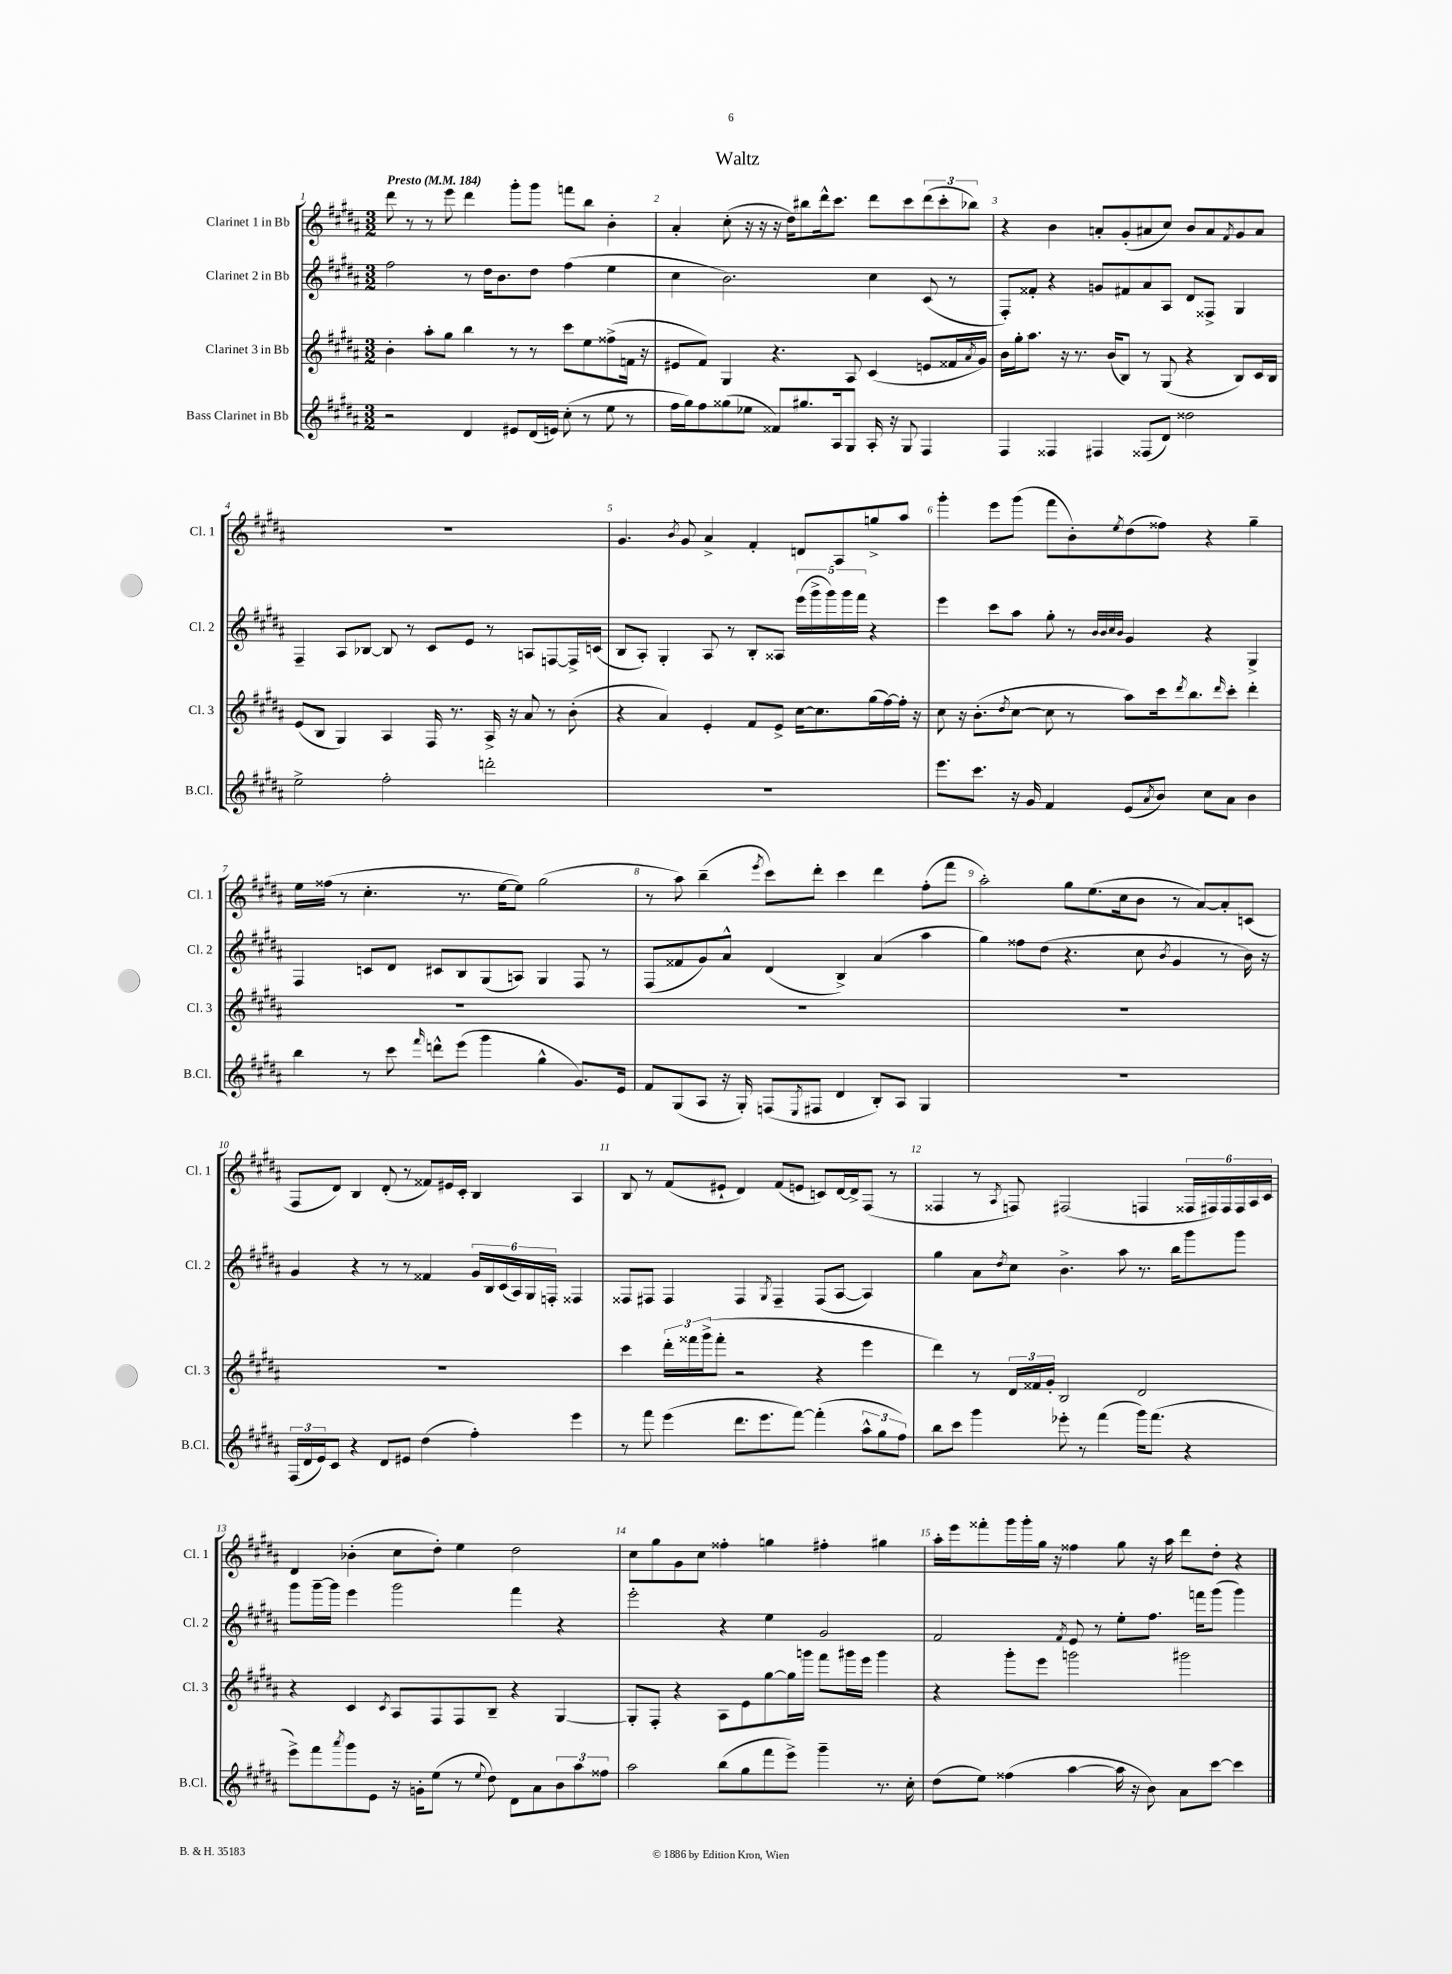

**kern	**kern	**kern	**kern
*staff4	*staff3	*staff2	*staff1
*clefG2	*clefG2	*clefG2	*clefG2
*k[f#c#g#d#a#]	*k[f#c#g#d#a#]	*k[f#c#g#d#a#]	*k[f#c#g#d#a#]
*M3/2	*M3/2	*M3/2	*M3/2
*MM184	*MM184	*MM184	*MM184
2r	4b'	2ff#	8ddd#
.	.	.	8r
.	8aa#'	.	8r
.	8gg#	.	8eee
4d#	4bb	8r	4ddd#
.	.	16dd#	.
.	.	8.b	.
8e#	8r	.	8ggg#'
(16d#	8r	8dd#	8ggg#
16e)	.	.	.
(8cc#'	8ccc#	(4ff#	8fff
8r	8ee	.	8bb
8ee	(8ff##^	4ee	4b'
8r	16f	.	.
.	16r	.	.
=	=	=	=
16ff#	8e#	4cc#	4a#'
16gg#)	.	.	.
8ff#	8f#)	.	.
(8gg##	4G#	2.b)	(8cc#'
8ee-	.	.	16r
.	.	.	16r
8f##)	4.r	.	16r
.	.	.	16dd#)
8.gg#	.	.	8bb#
.	.	.	16ddd#^^
16A#	.	.	8.ccc#
8G#	8A#	.	.
16A#'	(4c#	4cc#	8ddd#
16r	.	.	.
8G#	.	.	8ccc#
4F#	8e	(8c#	(12ddd#
.	.	.	12ccc#'
.	16f##	8r	.
.	.	.	12bb-)
.	8qa#	.	.
.	16g#)	.	.
=	=	=	=
4F#	16b	8F#')	4r
.	16gg#'	.	.
.	8.aa#	8f##'	.
4F##	.	4r	4b
.	16r	.	.
.	8.r	.	.
4F#	.	8g	8a'
.	(16b	.	.
.	8B)	8f#	(8g#'
(8F##	8r	8a#	8a#
8d#)	(8G#	8A#	8cc#)
2dd##	4r	8d#	8b
.	.	8F##^	8a#
.	.	.	8qf#
.	8B)	4G#	8g#
.	16c#	.	8a#
.	16B	.	.
=	=	=	=
2ee^	(8e	4F#~	1.r
.	8B	.	.
.	4G#)	8A#	.
.	.	[8B-	.
2ff#'	4A#	8B-]	.
.	.	8r	.
.	16F#	8c#	.
.	8.r	.	.
.	.	8e	.
2ddd'	16A#^	8r	.
.	16r	.	.
.	8a#	8A	.
.	8r	[8F	.
.	(8b'	16F^]	.
.	.	(16c	.
=	=	=	=
1.r	4r	8B	4.g#
.	.	8A#')	.
.	4a#)	4G#'	.
.	.	.	8qb
.	.	.	8g#
.	4e'	8A#	4a#^
.	.	8r	.
.	8f#	8B'	4f#'
.	8e^	8A##	.
.	[16cc#	(20eee	8d
.	.	20ggg#^	.
.	8.cc#]	.	.
.	.	20ggg#)	.
.	.	.	8A#
.	.	20ggg#	.
.	.	20fff#	.
.	(16gg#	4r	8gg^
.	[16ff#)	.	.
.	16ff#']	.	8aa#
.	16r	.	.
=	=	=	=
8.eee	8cc#	4eee	4ggg#'
.	16r	.	.
8.ccc#	(8.b'	.	.
.	.	8ccc#	8eee
.	8qdd#	.	.
16r	[8cc#	8aa#	(8ggg#
16g#	.	.	.
4f#	8cc#]	8gg#'	8fff#
.	8r	8r	8b')
.	.	32qqb	.
.	.	32qqb	.
.	.	32qqcc#	.
.	.	32qqb	8qee
(8e	8aa#)	4g#	(8dd#
8qa#	.	.	.
8b)	16ccc#	.	8ff##)
.	8qddd#	.	.
.	8.bb	.	.
8cc#	.	4r	4r
.	16qqddd#	.	.
8a#	8ccc#'	.	.
4b	4ddd#'	4G#^	4gg#~
=	=	=	=
4bb	1.r	4F#	16ee
.	.	.	(16ff##
.	.	.	8r
8r	.	8c	4.cc#'
8ccc#	.	8d#	.
16qqfff#	.	.	.
8ddd^^	.	8c#	.
(8eee	.	8B	8.r
4ggg#	.	(8G#	.
.	.	.	[16ee
.	.	8A)	8ee])
4gg#^^	.	4G#	(2gg#
8.g#)	.	8F#	.
.	.	8r	.
16e	.	.	.
=	=	=	=
8f#	1.r	(8F#	8r
(8G#	.	8f##	8aa#)
8A#	.	8g#)	(4bb~
16r	.	8a#^^	.
16G#')	.	.	.
.	.	.	8qeee
(8F	.	(4d#	8ccc#)
8qE	.	.	.
8F#	.	.	8ddd#'
4d#	.	4B^)	4ccc#
8B')	.	(4a#	4ddd#
8A#	.	.	.
4G#	.	4aa#	(8ff#'
.	.	.	8fff#
=	=	=	=
1.r	1.r	4gg#)	2aa#')
.	.	8ff##	.
.	.	(8dd#	.
.	.	4.r	8gg#
.	.	.	(8.ee
.	.	.	16cc#
.	.	8cc#	8b
.	.	8qb	.
.	.	4g#	8r
.	.	.	[8a#)
.	.	8r	8a#']
.	.	16b)	(8c
.	.	16r	.
=	=	=	=
(24F#	1.r	4g#	8F#
24d#	.	.	.
24e)	.	.	.
8c#	.	.	8d#)
4r	.	4r	4B
8d#	.	8r	(8d#'
8e#	.	8r	8r
(4dd#	.	4f##	8f##)
.	.	.	16e#
.	.	.	16c#'
4ff#')	.	24g#	4B
.	.	24B	.
.	.	(24c#	.
.	.	24A#)	.
.	.	24G#	.
.	.	24F'	.
4eee	.	4F##	4A#
=	=	=	=
8r	4ccc#	8F##	8B
8fff#	.	8F#	8r
(4eee	24ddd#'	4F#	(8f#
.	24fff##	.	.
.	(24ggg#^	.	.
.	8fff##'	.	8e#`
8.ddd#	2r	4F#	4d#)
8.eee	.	.	.
.	.	8qG#	.
.	.	4F#~	(8f#
[8fff#)	.	.	8e
(4fff#']	4r	(8F#	8c)
.	.	[8A#	[16d#
.	.	.	16d#^]
12aa#^^	4eee	4A#])	(8F#
12gg#	.	.	.
.	.	.	8r
12ff#)	.	.	.
=	=	=	=
8bb	4ddd#)	4gg#	4F##
8ccc#	.	.	.
4ggg#	8r	8a#	8r
.	.	8qdd#	8qA#
.	24d#	8cc#	8F)
.	24f##	.	.
.	24g#'	.	.
8eee-'	2B	4.b^	(2F#
8r	.	.	.
(4fff#	.	.	.
.	.	8aa#	.
16ggg#)	2d#	8.r	4F
(8.fff#	.	.	.
.	.	16bb	.
4r	.	8ggg#	24F##
.	.	.	24F#)
.	.	.	24F#
.	.	8ggg#	24F#
.	.	.	24A#
.	.	.	24c#
=	=	=	=
8eee^)	4r	8ggg#	4d#
8fff#	.	[16ggg#~	.
.	.	16ggg#]	.
8qaaa#	.	.	.
8ggg#	4c#	4eee	(4b-'
8e	.	.	.
.	8qc#	.	.
16r	8A#	2ggg#	8cc#
16g'	.	.	.
(8ee	8F#	.	8dd#')
8r	8F#	.	4ee
8qqee	.	.	.
8dd#)	8B~	.	.
8d#	4r	4fff#	2dd#
8a#	.	.	.
12b	[4G#	4r	.
12aa#	.	.	.
12ff##	.	.	.
=	=	=	=
2aa#	8G#']	2eee'	8cc#
.	8F#'	.	8gg#
.	4r	.	8g#
.	.	.	8cc#
(8bb	8A#	4r	4ff##'
8gg#	8e	.	.
8fff#	[8gg#	4ee	4gg
8eee^)	16gg#]	.	.
.	16ggg	.	.
4ggg#~	8fff#	2g#	4ff#'
.	16ggg#	.	.
.	16eee	.	.
8.r	4ggg#	.	4gg#
16cc#'	.	.	.
=	=	=	=
(8dd#	4r	2f#	16aa#'
.	.	.	16eee
8ee)	.	.	8fff##'
(4ff##	8ggg#'	.	16ggg#
.	.	.	16ggg#'
.	8eee	.	16gg#
.	.	.	16r
.	.	8qf#	.
[4aa#	2ggg	8e	4ff##
.	.	8r	.
16aa#]	.	8ee'	8gg#
16r	.	.	.
8b)	.	8.ff#	16r
.	.	.	16aa#
8a#	2ggg#	.	8ddd#
.	.	16fff	.
[8ccc#	.	(8ggg#	8dd#'
4ccc#]	.	4ggg#)	4r
==	==	==	==
*-	*-	*-	*-
